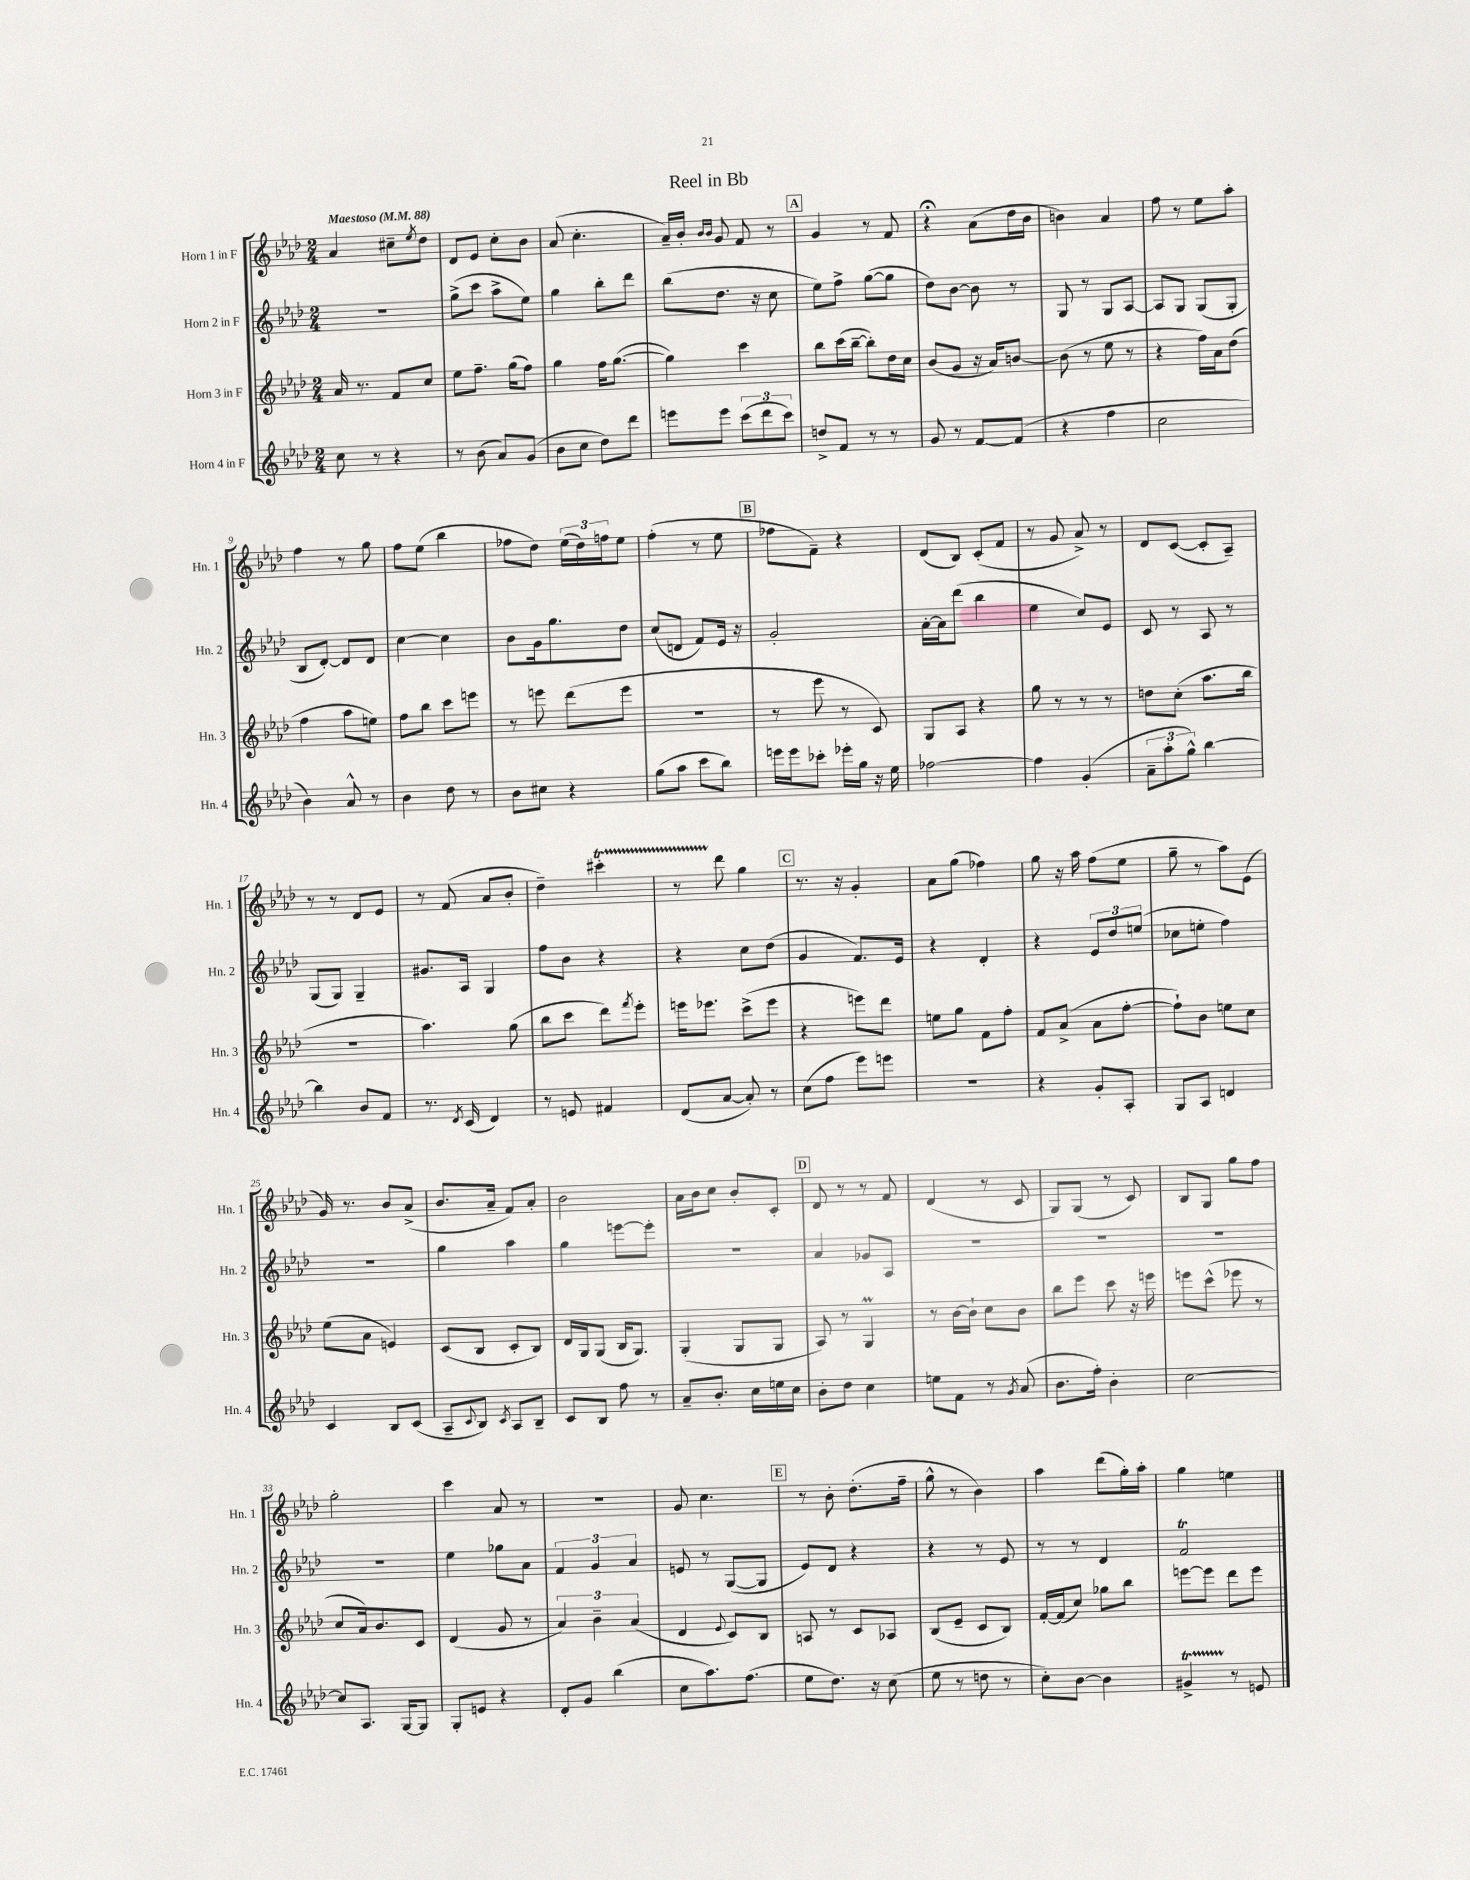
\header { title = "Reel in Bb" }
<<
\new StaffGroup <<
\new Staff = "s0" \with { instrumentName = "Horn 1 in F" shortInstrumentName = "Hn. 1" } {
    \clef treble \key aes \major \numericTimeSignature \time 2/4 \tempo "Maestoso" 4 = 88
    aes'4 cis''8-- \acciaccatura { ees''8 } des''8 |
    des'8 ees'8 c''8-. bes'8 |
    aes'8( c''4.-. |
    aes'16--) bes'16-. \grace { bes'16 bes'16 } g'8 f'8 r8 |
    \mark \markup { \box "A" } g'4 r8 f'8 |
    r4\fermata aes'8( des''16 bes'16 |
    b'4) aes'4 |
    f''8 r8 ees''8 aes''8-. |
    f''4 r8 g''8 |
    f''8 ees''8( bes''4 |
    fes''8 des''8) \tuplet 3/2 { ees''16( des''16) f''16 } ees''8 |
    f''4-.( r8 ees''8 |
    \mark \markup { \box "B" } fes''8 f'8--) r4 |
    des'8( bes8) c'8-.( f'8 |
    r8 g'8 aes'8->) r8 |
    des'8 c'8~( c'8-. aes8--) |
    r8 r8 des'8 ees'8 |
    r8 f'8( aes'8 bes'8-. |
    des''4--) cis'''4-.\startTrillSpan |
    r8 des'''8\stopTrillSpan g''4 |
    \mark \markup { \box "C" } r8. r16 g'4-. |
    aes'8 g''8( fes''4) |
    g''8 r16 aes''16 f''8( ees''8 |
    g''8-- r8 aes''8) ees'8( |
    g'16) r8. bes'8 aes'8->( |
    bes'8. aes'16-- f'8) aes'8-. |
    bes'2 |
    aes'16 bes'16 c''8 bes'8-. c'8-. |
    \mark \markup { \box "D" } des'8 r8 r8 f'8 |
    des'4( r8 c'8 |
    g8) g8( r8 c'8) |
    bes8 g8 g''8 f''8 |
    g''2-. |
    c'''4 aes'8 r8 |
    R2 |
    g'8 c''4. |
    \mark \markup { \box "E" } r8 bes'8-. des''8.-.( f''16-- |
    g''8-^ r8 bes'4) |
    aes''4 des'''8( g''16-.) aes''16-. |
    g''4 e''4 \bar "|." |
}
\new Staff = "s1" \with { instrumentName = "Horn 2 in F" shortInstrumentName = "Hn. 2" } {
    \clef treble \key aes \major \numericTimeSignature \time 2/4
    R2 |
    g''8->( c'''8 aes''8-> ees''8) |
    g''4 bes''8-. des'''8 |
    bes''8( des''8. r16 c''8 |
    \mark \markup { \box "A" } ees''8) f''8-> g''8~( g''8 |
    des''8) bes'8~ bes'8 r8 |
    g8 r8 g8 aes8~ |
    aes8 g8 g8( g8-. |
    bes8 des'8~-.) des'8 des'8 |
    c''4~ c''4 |
    bes'8 g'16 g''8. des''8 |
    c''8( d'8 f'8) ees'16 r16 |
    \mark \markup { \box "B" } g'2-. |
    aes'16~-. aes'16 des'''8( bes''4 |
    ees''4 c''8) ees'8 |
    c'8 r8 aes8 r8 |
    g8( g8) g4-- |
    gis'8. aes16 g4 |
    f''8 bes'8 r4 |
    r4 c''8 des''8( |
    \mark \markup { \box "C" } g'4 f'8.) ees'16 |
    r4 des'4-. |
    r4 \tuplet 3/2 { ees'8 des''8 e''8( } |
    ces''8 e''8-. f''4) |
    r2 |
    g''4 aes''4 |
    g''4 e'''8~ e'''8-. |
    R2 |
    \mark \markup { \box "D" } aes'4 ges'8 aes8 |
    R2 |
    R2 |
    R2 |
    R2 |
    ees''4 ges''8 aes'8 |
    \tuplet 3/2 { f'4 g'4 aes'4 } |
    e'8 r8 g8~( g8 |
    \mark \markup { \box "E" } ees'8) des'8 r4 |
    r4 r8 ees'8 |
    r8 r8 des'4 |
    f'2\trill \bar "|." |
}
\new Staff = "s2" \with { instrumentName = "Horn 3 in F" shortInstrumentName = "Hn. 3" } {
    \clef treble \key aes \major \numericTimeSignature \time 2/4
    aes'16 r8. f'8 c''8 |
    ees''8 f''8.-- g''16( f''8) |
    g''4 f''16 g''8.~( |
    g''4) c'''4 |
    \mark \markup { \box "A" } bes''8 c'''16( bes''16~-- bes''8-.) des''16 c''16 |
    bes'8( g'8 r16 aes'16) b'8~ |
    b'8( r8 ees''8 r8 |
    r4 f''16) aes'16 des''8( |
    f''4 aes''8 e''8) |
    f''8 bes''8 c'''8 e'''8 |
    r8 e'''8 des'''8( e'''8 |
    R2 |
    \mark \markup { \box "B" } r8 ees'''8 r8 c'8) |
    g8 aes8 r4 |
    g''8 r8 r8 r8 |
    d''8 c''8-.( aes''8. bes''16 |
    r2 |
    aes''4.) g''8( |
    bes''8 c'''8 des'''8) \acciaccatura { f'''8 } ees'''8-. |
    e'''16 ees'''8. c'''8->( ees'''8 |
    \mark \markup { \box "C" } r4 e'''8) des'''8 |
    e''8 g''8 f'8 f''8-. |
    f'8 aes'8->( aes'8 f''8~-. |
    f''8-!) bes'8 e''8 c''8 |
    ees''8( aes'8 e'4) |
    c'8( bes8 c'8-. bes8) |
    des'16 g16 g8( bes16 g8.) |
    g4-.( g8 g8 |
    \mark \markup { \box "D" } aes8) r8 g4\prall |
    r8 bes'16~ bes'16-! c''8 bes'8 |
    bes''8 ees'''8 c'''8 r16 e'''16 |
    e'''8 c'''8-^( ees'''8 r8 |
    c''8 aes'16) bes'8. c'8 |
    des'4( g'8 r8 |
    \tuplet 3/2 { aes'4) bes'4-- aes'4( } |
    des'4 \appoggiatura { ees'8 } c'8) bes8 |
    \mark \markup { \box "E" } a8 r8 c'8 aes8 |
    bes8( ees'8-- c'8 bes8) |
    f'16~-. f'16( c''8) ges''8 bes''8 |
    e'''8~ e'''8 des'''8 e'''8 \bar "|." |
}
\new Staff = "s3" \with { instrumentName = "Horn 4 in F" shortInstrumentName = "Hn. 4" } {
    \clef treble \key aes \major \numericTimeSignature \time 2/4
    c''8 r8 r4 |
    r8 bes'8( aes'8) g'8( |
    bes'8 c''8 des''8) des'''8 |
    e'''8 e'''8 \tuplet 3/2 { c'''8( des'''8 c'''8) } |
    \mark \markup { \box "A" } d''8-> f'8 r8 r8 |
    g'8 r8 f'8~ f'8( |
    r4 f''4 |
    c''2 |
    bes'4) aes'8-^ r8 |
    bes'4 des''8 r8 |
    bes'8 cis''8 r4 |
    g''8( aes''8 c'''8 bes''8) |
    \mark \markup { \box "B" } e'''16 e'''16 ces'''8-. ees'''16-. g''16 r16 ees''16 |
    fes''2~ |
    fes''4 g'4-.( |
    \tuplet 3/2 { aes'8-- aes''8-. g''8-^) } bes''4~ |
    bes''4 bes'8 f'8 |
    r8. \acciaccatura { des'8 } c'16( des'4) |
    r8 e'8 fis'4 |
    des'8( aes'8~ aes'8-.) r8 |
    \mark \markup { \box "C" } c''8( f''8 ees'''8) e'''8 |
    R2 |
    r4 g'8-. aes8-. |
    g8 aes8 d'4 |
    c'4 bes8 c'8( |
    aes8-- \appoggiatura { c'8 } bes8) \acciaccatura { c'8 } aes8 bes8-- |
    c'8 bes8 f''8 r8 |
    aes'8-- bes'8.-. c''16 e''16 c''16 |
    \mark \markup { \box "D" } bes'8-. des''8 c''4 |
    e''8 f'8 r8 \acciaccatura { g'8 } aes'8( |
    bes'8. f''16-.) bes'4-. |
    c''2~ |
    c''8 aes8. g16~ g8 |
    g8-. e'8 r4 |
    des'8-. g'8 bes''4( |
    c''8 aes''8.) f''8.( |
    \mark \markup { \box "E" } ees''8 des''8.) r16 c''8( |
    ees''8 r8 d''8 r8 |
    c''8-.) bes'8~ bes'4 |
    gis'4->\startTrillSpan r8\stopTrillSpan e'8 \bar "|." |
}
>>
>>
